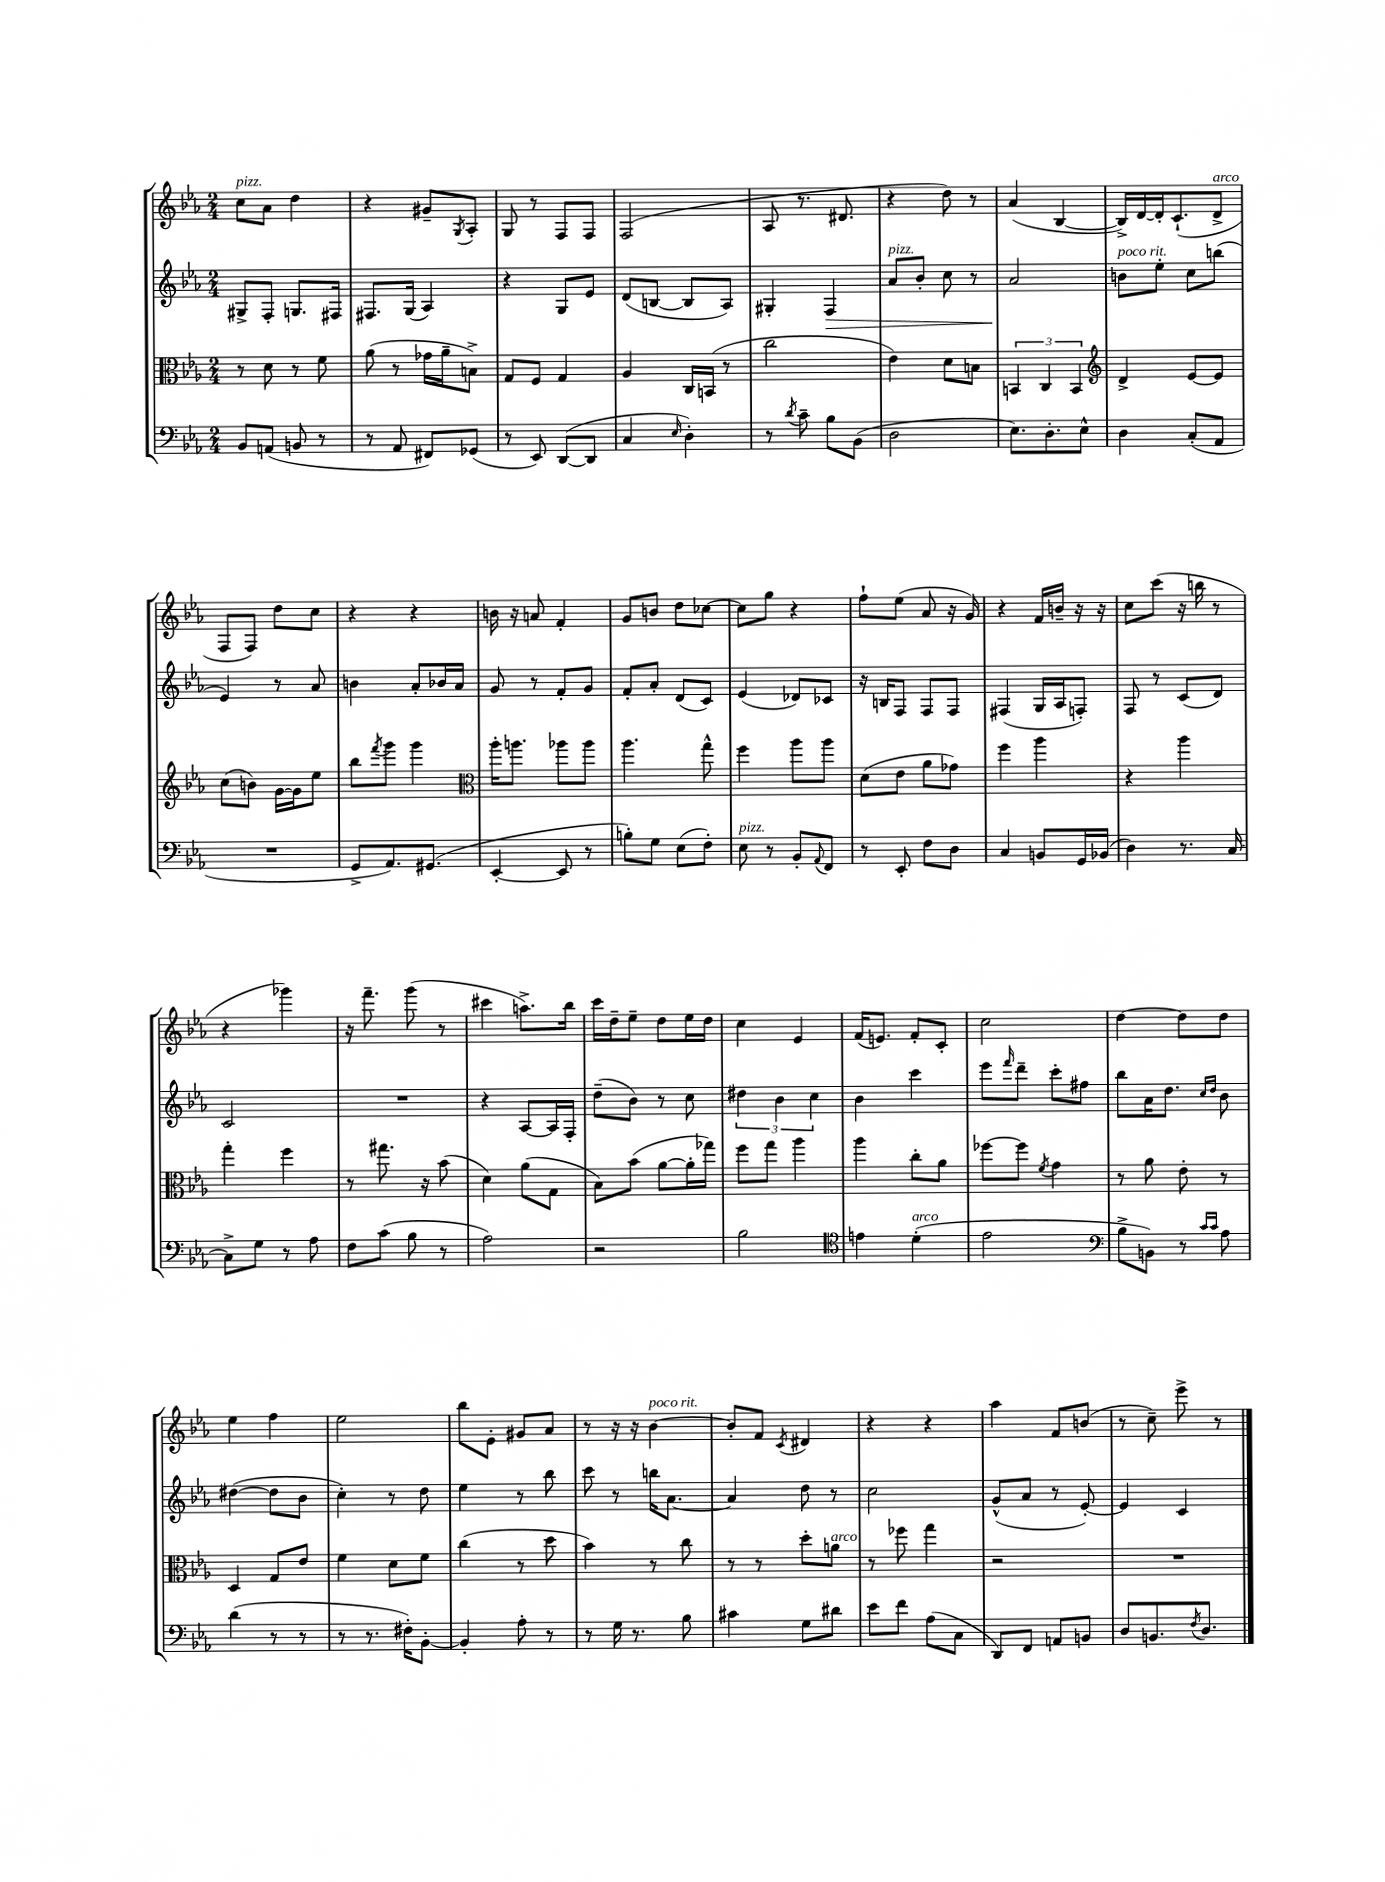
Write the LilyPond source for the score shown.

<<
\new StaffGroup <<
\new Staff = "s0" {
    \clef treble \key ees \major \numericTimeSignature \time 2/4
    c''8^\markup { \italic "pizz." } aes'8 d''4 |
    r4 gis'8-- \acciaccatura { g8 } aes8-. |
    g8 r8 f8 f8 |
    f2( |
    aes8 r8. dis'8. |
    r4 d''8) r8 |
    aes'4( bes4~ |
    bes16->) d'16~ d'16-. c'8.-!( d'8->^\markup { \italic "arco" } |
    f8 f8) d''8 c''8 |
    r4 r4 |
    b'16 r16 a'8 f'4-. |
    g'8 b'8 d''8 ces''8~ |
    ces''8 g''8 r4 |
    f''8-! ees''8( aes'8 r16 g'16) |
    r4 f'16 b'16-- r16 r16 |
    c''8 c'''8( r16 b''16 r8 |
    r4 ges'''4) |
    r16 f'''8.-- g'''8( r8 |
    cis'''4 a''8.->) bes''16 |
    c'''16 d''16-- ees''8-- d''8 ees''16 d''16 |
    c''4 ees'4 |
    f'16( e'8.) f'8-. c'8-. |
    c''2 |
    d''4~ d''8 d''8 |
    ees''4 f''4 |
    ees''2 |
    bes''8 ees'8-. gis'8 aes'8 |
    r8 r16 r16 bes'4~^\markup { \italic "poco rit." } |
    bes'8-. f'8 \acciaccatura { c'8 } dis'4 |
    r4 r4 |
    aes''4 f'8 b'8( |
    r8 c''8--) ees'''8-> r8 \bar "|." |
}
\new Staff = "s1" {
    \clef treble \key ees \major \numericTimeSignature \time 2/4
    gis8-> f8-. g8. fis16 |
    fis8. g16( aes4) |
    r4 g8 ees'8 |
    d'8( b8~ b8 aes8) |
    gis4-. f4\> |
    aes'8^\markup { \italic "pizz." } bes'8-. c''8 r8 |
    aes'2\! |
    b'8^\markup { \italic "poco rit." } ees''8-. c''8 b''8( |
    ees'4) r8 aes'8 |
    b'4 aes'8-. bes'16 aes'16 |
    g'8 r8 f'8-. g'8 |
    f'8-. aes'8-. d'8( c'8) |
    ees'4( des'8) ces'8 |
    r16 b16 f8 f8 f8 |
    fis4( g16 aes16 f8-.) |
    f8 r8 c'8( d'8) |
    c'2 |
    R2 |
    r4 aes8~ aes16 f16-. |
    d''8--( bes'8) r8 c''8 |
    \tuplet 3/2 { dis''4 bes'4 c''4 } |
    bes'4 c'''4 |
    ees'''8 \grace { f'''16 } d'''8-- c'''8-. fis''8 |
    bes''8 aes'16 d''8. \grace { c''16 d''16 } bes'8 |
    dis''4~( dis''8 bes'8 |
    c''4-.) r8 d''8 |
    ees''4 r8 bes''8 |
    c'''8 r8 b''16 aes'8.~ |
    aes'4 d''8 r8 |
    c''2 |
    g'8-^( aes'8 r8 ees'8~-.) |
    ees'4 c'4 \bar "|." |
}
\new Staff = "s2" {
    \clef alto \key ees \major \numericTimeSignature \time 2/4
    r8 d'8 r8 f'8 |
    aes'8( r8 ges'16 aes'16-- b8->) |
    g8 f8 g4 |
    aes4 c16 b,16( r8 |
    c''2 |
    ees'4) d'8 b8 |
    \tuplet 3/2 { b,4 c4 b,4 } |
    \clef treble d'4-> ees'8~ ees'8 |
    c''8( b'8) g'16~ g'16 ees''8 |
    bes''8 \acciaccatura { f'''8 } g'''8 g'''4 |
    \clef alto aes''16-. a''8. aes''8 aes''8 |
    aes''4. g''8-^ |
    f''4 aes''8 aes''8 |
    d'8( ees'8 aes'8 ges'8) |
    f''4 aes''4 |
    r4 aes''4 |
    g''4-. f''4 |
    r8 gis''8. r16 bes'8( |
    d'4) aes'8( g8 |
    bes8) bes'8( aes'8~ aes'16-. ges''16) |
    f''8 g''8 aes''4 |
    aes''4 c''8-. aes'8 |
    fes''8~ fes''8 \acciaccatura { f'8 } g'4 |
    r8 aes'8 ees'8-. r8 |
    d4 g8 ees'8 |
    f'4 d'8 f'8 |
    c''4( r8 d''8 |
    bes'4) r8 c''8 |
    r8 r8 d''8-. a'8^\markup { \italic "arco" } |
    r8 fes''8 g''4 |
    r2 |
    R2 \bar "|." |
}
\new Staff = "s3" {
    \clef bass \key ees \major \numericTimeSignature \time 2/4
    bes,8 a,8( b,8 r8 |
    r8 aes,8 fis,8) ges,8( |
    r8 ees,8) d,8~( d,8 |
    c4 \grace { ees16 } d4-.) |
    r8 \acciaccatura { d'8 } c'8-- bes8 bes,8( |
    d2 |
    ees8.) d8.-. ees8-^ |
    d4 c8-.( aes,8 |
    R2 |
    g,8-> aes,8.) gis,8.( |
    ees,4~-. ees,8 r8 |
    b8-.) g8 ees8( f8-.) |
    ees8^\markup { \italic "pizz." } r8 bes,8-. \appoggiatura { aes,8 } f,8 |
    r8 ees,8-. f8 d8 |
    c4 b,8 g,16 bes,16( |
    d4) r8. c16~ |
    c8-> g8 r8 aes8 |
    f8 c'8( bes8 r8 |
    aes2) |
    r2 |
    bes2 |
    \clef tenor e'4 d'4-.^\markup { \italic "arco" }( |
    ees'2 |
    \clef bass bes8-> b,8) r8 \grace { c'16 c'16 } aes8 |
    d'4( r8 r8 |
    r8 r8. fis16-.) bes,8~-. |
    bes,4-. aes8-. r8 |
    r8 g16 r8. bes8 |
    cis'4 g8 dis'8 |
    ees'8 f'8 aes8( c8 |
    d,8) f,8 a,8 b,8 |
    d8 b,8. \acciaccatura { f8 } d8. \bar "|." |
}
>>
>>
\layout { \context { \Score \remove "Bar_number_engraver" } }
